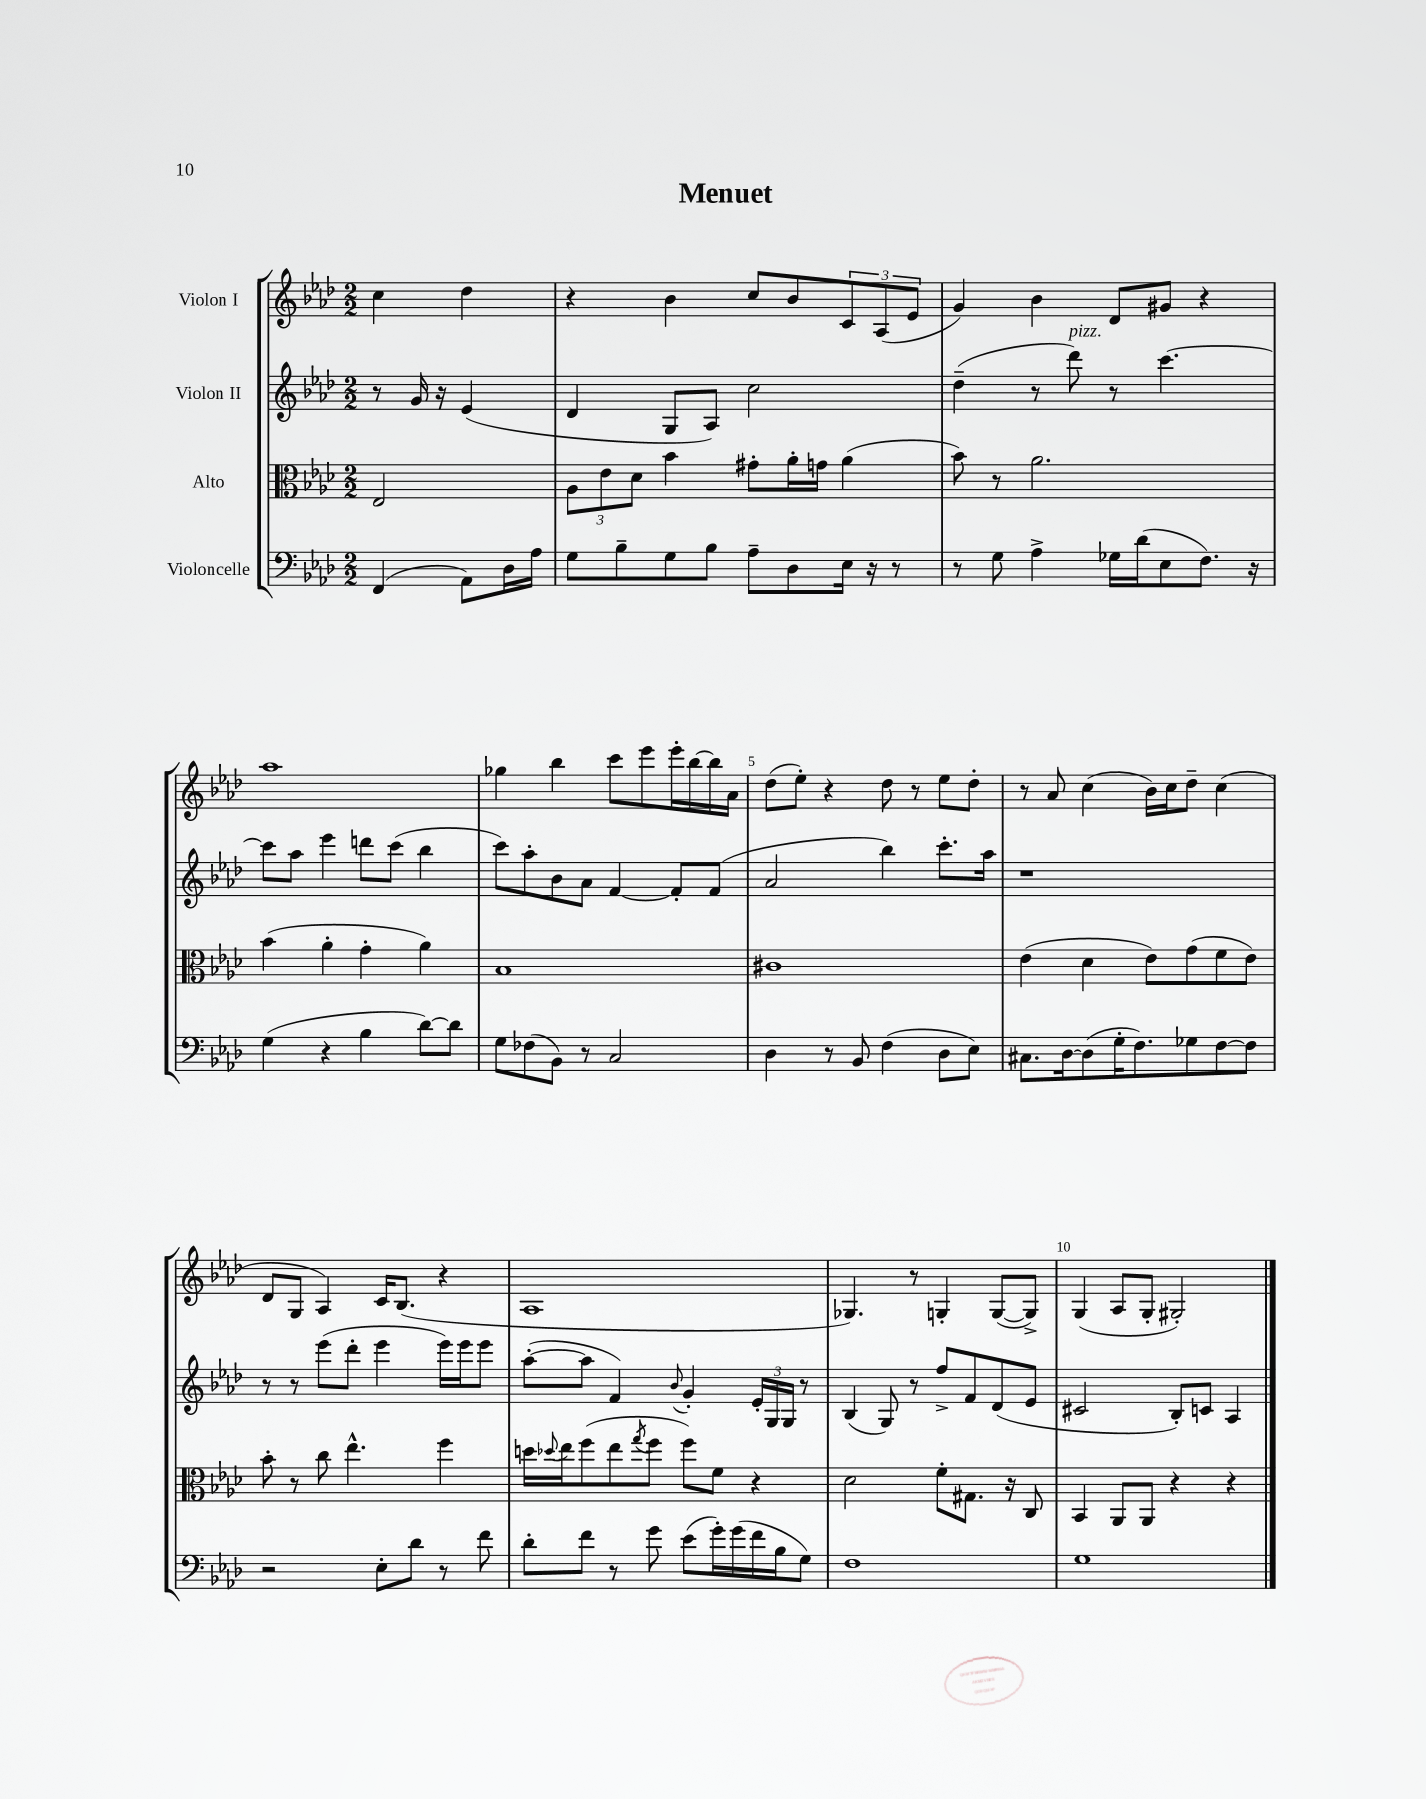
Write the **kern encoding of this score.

**kern	**kern	**kern	**kern
*staff4	*staff3	*staff2	*staff1
*clefF4	*clefC3	*clefG2	*clefG2
*k[b-e-a-d-]	*k[b-e-a-d-]	*k[b-e-a-d-]	*k[b-e-a-d-]
*M2/2	*M2/2	*M2/2	*M2/2
(4FF/	2E-/	8r	4cc\
.	.	16g/	.
.	.	16r	.
8AA-\L)	.	(4e-/	4dd-\
16D-\L	.	.	.
16A-\JJ	.	.	.
=	=	=	=
8G\L	12A-\L	4d-/	4r
.	12e-\	.	.
8B-~\	.	.	.
.	12d-\J	.	.
8G\	4b-\	8G/L	4b-\
8B-\J	.	8A-/J)	.
8A-~\L	8g#'\L	2cc\	8cc/L
8D-\	16a-'\L	.	8b-/
.	16g\JJ	.	.
16E-\Jk	(4a-\	.	12c/
16r	.	.	.
.	.	.	(12A-/
8r	.	.	.
.	.	.	12e-/J
=	=	=	=
8r	8b-\)	(4dd-~\	4g/)
8G\	8r	.	.
4A-^\	2.a-\	8r	4b-\
.	.	8ddd-\)	.
16G-\LL	.	8r	8d-/L
(16d-\J	.	.	.
8E-\	.	[4.ccc\	8g#/J
8.F\J)	.	.	4r
16r	.	.	.
=	=	=	=
(4G\	(4b-\	8ccc\]L	1aa-
.	.	8aa-\J	.
4r	4a-'\	4eee-\	.
4B-\	4g'\	8ddd\L	.
.	.	(8ccc\J	.
[8d-\L)	4a-\)	4bb-\	.
8d-\]J	.	.	.
=	=	=	=
8G\L	1B-	8ccc\L)	4gg-\
(8F-\	.	8aa-'\	.
8BB-\J)	.	8b-\	4bb-\
8r	.	8a-\J	.
2C/	.	[4f/	8ccc\L
.	.	.	8eee-\
.	.	8f'/]L	16eee-'\L
.	.	.	[16bb-\
.	.	(8f/J	16bb-\]
.	.	.	16a-\JJ
=	=	=	=
4D-\	1c#	2a-/	(8dd-\L
.	.	.	8ee-'\J)
8r	.	.	4r
8BB-/	.	.	.
(4F\	.	4bb-\)	8dd-\
.	.	.	8r
8D-\L	.	8.ccc'\L	8ee-\L
8E-\J)	.	.	8dd-'\J
.	.	16aa-\Jk	.
=	=	=	=
8.C#\L	(4e-\	1r	8r
.	.	.	8a-/
[16D-\k	.	.	.
(8D-\]	4d-\	.	(4cc\
16G'\K	.	.	.
8.F\)	.	.	.
.	8e-\L)	.	16b-\LL)
.	.	.	16cc\J
8G-\	(8g\	.	8dd-~\J
[8F\	8f\	.	(4cc\
8F\]J	8e-\J)	.	.
=	=	=	=
2r	8b-'\	8r	8d-/L
.	8r	8r	8G/J
.	8cc\	(8eee-\L	4A-/)
.	4.ee-^^\	8ddd-'\J	.
8E-'\L	.	4eee-\	16c/LK
.	.	.	(8.B-/J
8d-\J	.	.	.
8r	4ff\	16eee-\LL)	4r
.	.	16eee-\J	.
8f\	.	8eee-\J	.
=	=	=	=
8d-'\L	16dd\LL	([8aa-'\L	1A-
.	8qqdd-/	.	.
.	16ee-\J	.	.
8f\J	(8ff\	8aa-\]J	.
8r	8ee-\	4f/)	.
.	8qgg/	.	.
8g\	8ff\J	.	.
.	.	8qqb-/	.
(8e-\L	8ff\L)	4g'/	.
16g'\L)	8f\J	.	.
(16g\	.	.	.
16f\	4r	24e-'/LL	.
.	.	24G/	.
16B-\J	.	.	.
.	.	24G/JJ	.
8G\J)	.	8r	.
=	=	=	=
1F	2d-\	(4B-/	4.G-/)
.	.	8G/)	.
.	.	8r	8r
.	8f'\L	8ff^/L	4G'/
.	8.G#\J	8f/	.
.	.	(8d-/	([8G/L
.	16r	.	.
.	8C/	8e-/J	8G^/]J)
=	=	=	=
1G	4BB-/	2c#/	(4G/
.	8AA-/L	.	8A-/L
.	8AA-/J	.	8G'/J
.	4r	8B-'/L)	2G#'/)
.	.	8c/J	.
.	4r	4A-/	.
==	==	==	==
*-	*-	*-	*-
